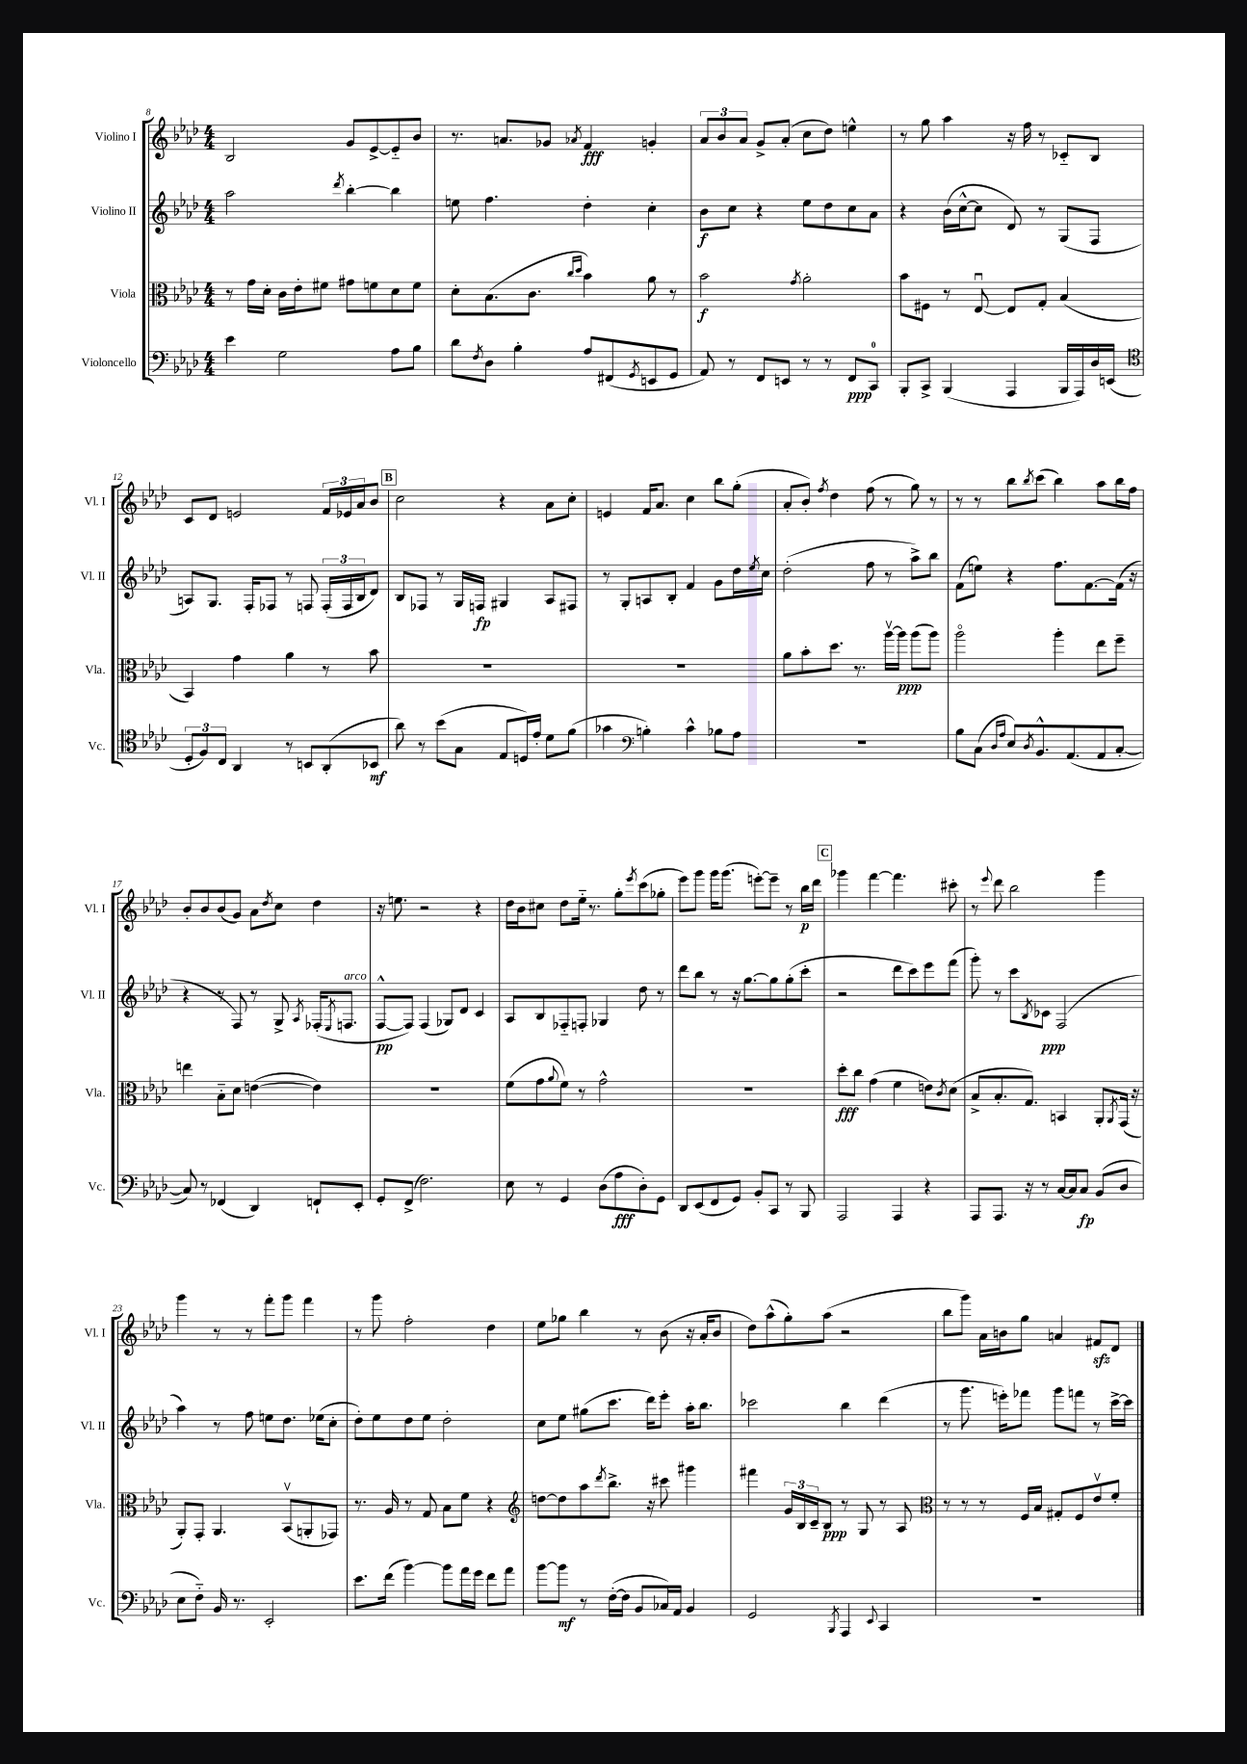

**kern	**kern	**kern	**kern
*staff4	*staff3	*staff2	*staff1
*clefF4	*clefC3	*clefG2	*clefG2
*k[b-e-a-d-]	*k[b-e-a-d-]	*k[b-e-a-d-]	*k[b-e-a-d-]
*M4/4	*M4/4	*M4/4	*M4/4
4e-	8r	2aa-	2B-
.	16g	.	.
.	16d-'	.	.
2G	16c	.	.
.	16e-'	.	.
.	8f#	.	.
.	.	8qddd-	.
.	8g#	[4bb-'	8g
.	8f	.	[8e-^
8A-	8d-	4bb-]	8e-'~]
8B-	8f	.	8b-
=	=	=	=
8d-	8d-'	8ee	8.r
8qF	.	.	.
8D-	(8.B-	4.ff	.
.	.	.	8.a
4B-'	.	.	.
.	8.c	.	.
.	.	.	8g-
.	16qqcc	.	.
.	16qqdd-	.	8qa-
8A-	4b-)	4dd-'	4f
(8FF#	.	.	.
8qGG	.	.	.
8EE	8a-	4cc'	4g'
8GG	8r	.	.
=	=	=	=
8AA-)	2b-	8b-	12a-
.	.	.	12b-
8r	.	8cc	.
.	.	.	12a-
8FF	.	4r	8g^
8EE	.	.	(8a-'
.	8qg	.	.
8r	2a-'	8ee-	8cc
8r	.	8dd-	8dd-)
8FF	.	8cc	4ee^^
8CC	.	8a-	.
=	=	=	=
8BBB-'	8b-	4r	8r
8CC^	8F#	.	8gg
(4BBB-	8r	(16b-	4aa-
.	.	[16cc^^	.
.	[8E-u	8cc]	.
4AAA-	8E-]	8d-)	16r
.	.	.	16ff
.	8G'	8r	8r
16BBB-	(4B-	(8G	8c-'~
16AAA-)	.	.	.
16D-	.	8F	8B-
(16EE	.	.	.
=	=	=	=
*clefC4	*	*	*
12D-'	4BB-)	8A)	8c
12F)	.	.	.
.	.	8.G	8d-
12C	.	.	.
4AA-	4g	.	2e
.	.	16F'	.
.	.	8F-	.
8r	4a-	8r	.
8BB	.	8F	.
(8AA-'	8r	(24F'	24f
.	.	24F	24e-
.	.	24B-	24a-
8BB-	8b-	8d-)	8b-
=	=	=	=
8a-)	1r	8B-	2cc
8r	.	8F-	.
(8b-	.	8r	.
8G	.	16G	.
.	.	16F	.
8E-	.	4G#	4r
16D)	.	.	.
16e-'	.	.	.
8d-	.	8A-	8a-
(8f	.	8F#	8cc'
=	=	=	=
4g-	1r	8r	4e
.	.	8G'	.
*clefF4	*	*	*
4B')	.	8A	16f
.	.	.	8.a-
.	.	8B-'	.
4c^^	.	4f	4cc
8B-	.	8g	8bb-
8A-	.	16dd-	(8gg'
.	.	8qee-	.
.	.	16cc	.
=	=	=	=
1r	8a-	(2dd-'	8a-'
.	8b-'	.	8b-')
.	.	.	8qff
.	8.dd-	.	4dd-
.	8.r	.	.
.	.	8ff	(8ff
.	[16aa-v	8r	8r
.	16aa-]	.	.
.	(8aa-	8aa-^)	8gg)
.	8aa-)	8bb-	8r
=	=	=	=
8B-	2aa-o	(8f	8r
(8C	.	8ee)	8r
16qqD-	.	.	.
16qqA-	.	.	.
8E-)	.	4r	8bb-
8qD-	.	.	8qbb-
8.BB-^^	.	.	(8ccc
.	4aa-'	8.ff	4bb-)
(8.AA-	.	.	.
.	.	[8.f	.
8AA-	8ee-	.	8aa-
[8C'	8ff~	(16f]	16bb-
.	.	16r	16ff
=	=	=	=
8C])	4ee	4r	8b-'
8r	.	.	8b-
(4FF-	8B-'~	8r	(8b-
.	8d-	8F)	8g)
4DD-)	([4e	8r	8a-
.	.	.	8qdd-
.	.	8G^	8cc
.	.	8qA-	.
8FF`	4e])	(16F-'	4dd-
.	.	8qE-	.
.	.	8.F	.
8EE-'	.	.	.
=	=	=	=
8GG'	1r	[8F^^	16r
.	.	.	8.ee
(8FF^	.	8F])	.
2.F)	.	(4F	2r
.	.	8G-)	.
.	.	8d-	.
.	.	4c	4r
=	=	=	=
8E-	(8f	8A-	16dd-
.	.	.	16b-
8r	8g	8B-	8cc#
.	8qqa-	.	.
4GG	8f)	8F-'~	8dd-
.	8r	8F'	16ee-'~
.	.	.	8.r
(8D-	2g^^	4G-	.
8A-	.	.	8gg'
.	.	.	8qeee-
8D-')	.	8dd-	(8ccc
8GG	.	8r	8gg-'
=	=	=	=
8DD-	1r	8ddd-	8eee-)
(8EE-	.	8bb-	8ggg
8FF	.	8r	16ggg
.	.	.	(8.ggg
8GG)	.	16r	.
.	.	[8.gg	.
8BB-'	.	.	[8eee')
8CC	.	8gg]	8eee~]
8r	.	(8gg'	8r
8BBB-	.	8ccc'	16bb-
.	.	.	16ddd-
=	=	=	=
2AAA-	8dd-'	2r	4ggg-
.	8cc	.	.
.	(4g	.	[4fff
4AAA-	4f	8ddd-	4.fff]
.	.	8ccc)	.
4r	8e)	8eee-	.
.	8qc	.	.
.	(8d-	(8fff	8ccc#'
=	=	=	=
8AAA-	8B-^	8ggg')	8r
.	.	.	8qqeee-
8.AAA-	8.B-'	8r	8ddd-
.	.	8ccc	2bb-
16r	8.G)	.	.
.	.	8qB-	.
8r	.	8c-	.
[16C	4BB	(2F	.
16C]	.	.	.
8C	.	.	.
(8BB-	8AA-'	.	4ggg
.	8qAA-	.	.
8D-	(16GG	.	.
.	16r	.	.
=	=	=	=
8E-	8AA-')	4aa-)	4ggg
8F'~)	8GG'	.	.
16BB-	4.AA-	8r	8r
8.r	.	.	.
.	.	8ff	8r
2EE-'	.	8ee	8fff'
.	(8BB-v	8.dd-	8ggg
.	8AA'	.	4fff
.	.	(16ee-	.
.	8GG-)	8cc'	.
=	=	=	=
8.e-	8.r	8dd-')	8r
.	.	8ee-	8ggg
(16f	16A-	.	.
[4b-)	8r	8dd-	2ff'
.	8G	8ee-	.
8b-]	8B-	2dd-'	.
16a-	8f	.	.
16g	.	.	.
8f	4r	.	4dd-
8a-	.	.	.
=	=	=	=
*	*clefG2	*	*
[8b-	[8dd	8cc	8ee-
8b-]	8dd]	8ee-	8gg-
8r	8aa-	(8gg#	4bb-
.	8qddd-	.	.
([16F'	8.bb-^	8.ccc	.
16F]	.	.	.
8BB-	.	.	8r
.	16r	16ddd-)	.
16C-)	8ccc#	8eee-'	(8b-
16AA-	.	.	.
4BB-	4ggg#	16aa-'	16r
.	.	8.bb-	16a-'
.	.	.	8b-
=	=	=	=
2GG	4fff#	2ccc-	8dd-)
.	.	.	(8aa-^^
.	24g	.	8gg')
.	24B-	.	.
.	24c~	.	.
.	8B-	.	(8aa-
8qBBB-	.	.	.
4AAA-	8r	4bb-	2r
.	8G	.	.
8qqEE-	.	.	.
4CC	8r	(4ddd-	.
.	8A-	.	.
=	=	=	=
*	*clefC3	*	*
1r	8r	8r	8bb-
.	8r	8.ggg	8ggg)
.	8r	.	16a-
.	.	16eee')	16b
.	16F	8fff-	8gg
.	16B-	.	.
.	8G#'	8ggg	4a
.	8F	8fff	.
.	8e-v	8r	8f#
.	8f'	[16ccc^	8d-
.	.	16ccc]	.
==	==	==	==
*-	*-	*-	*-
